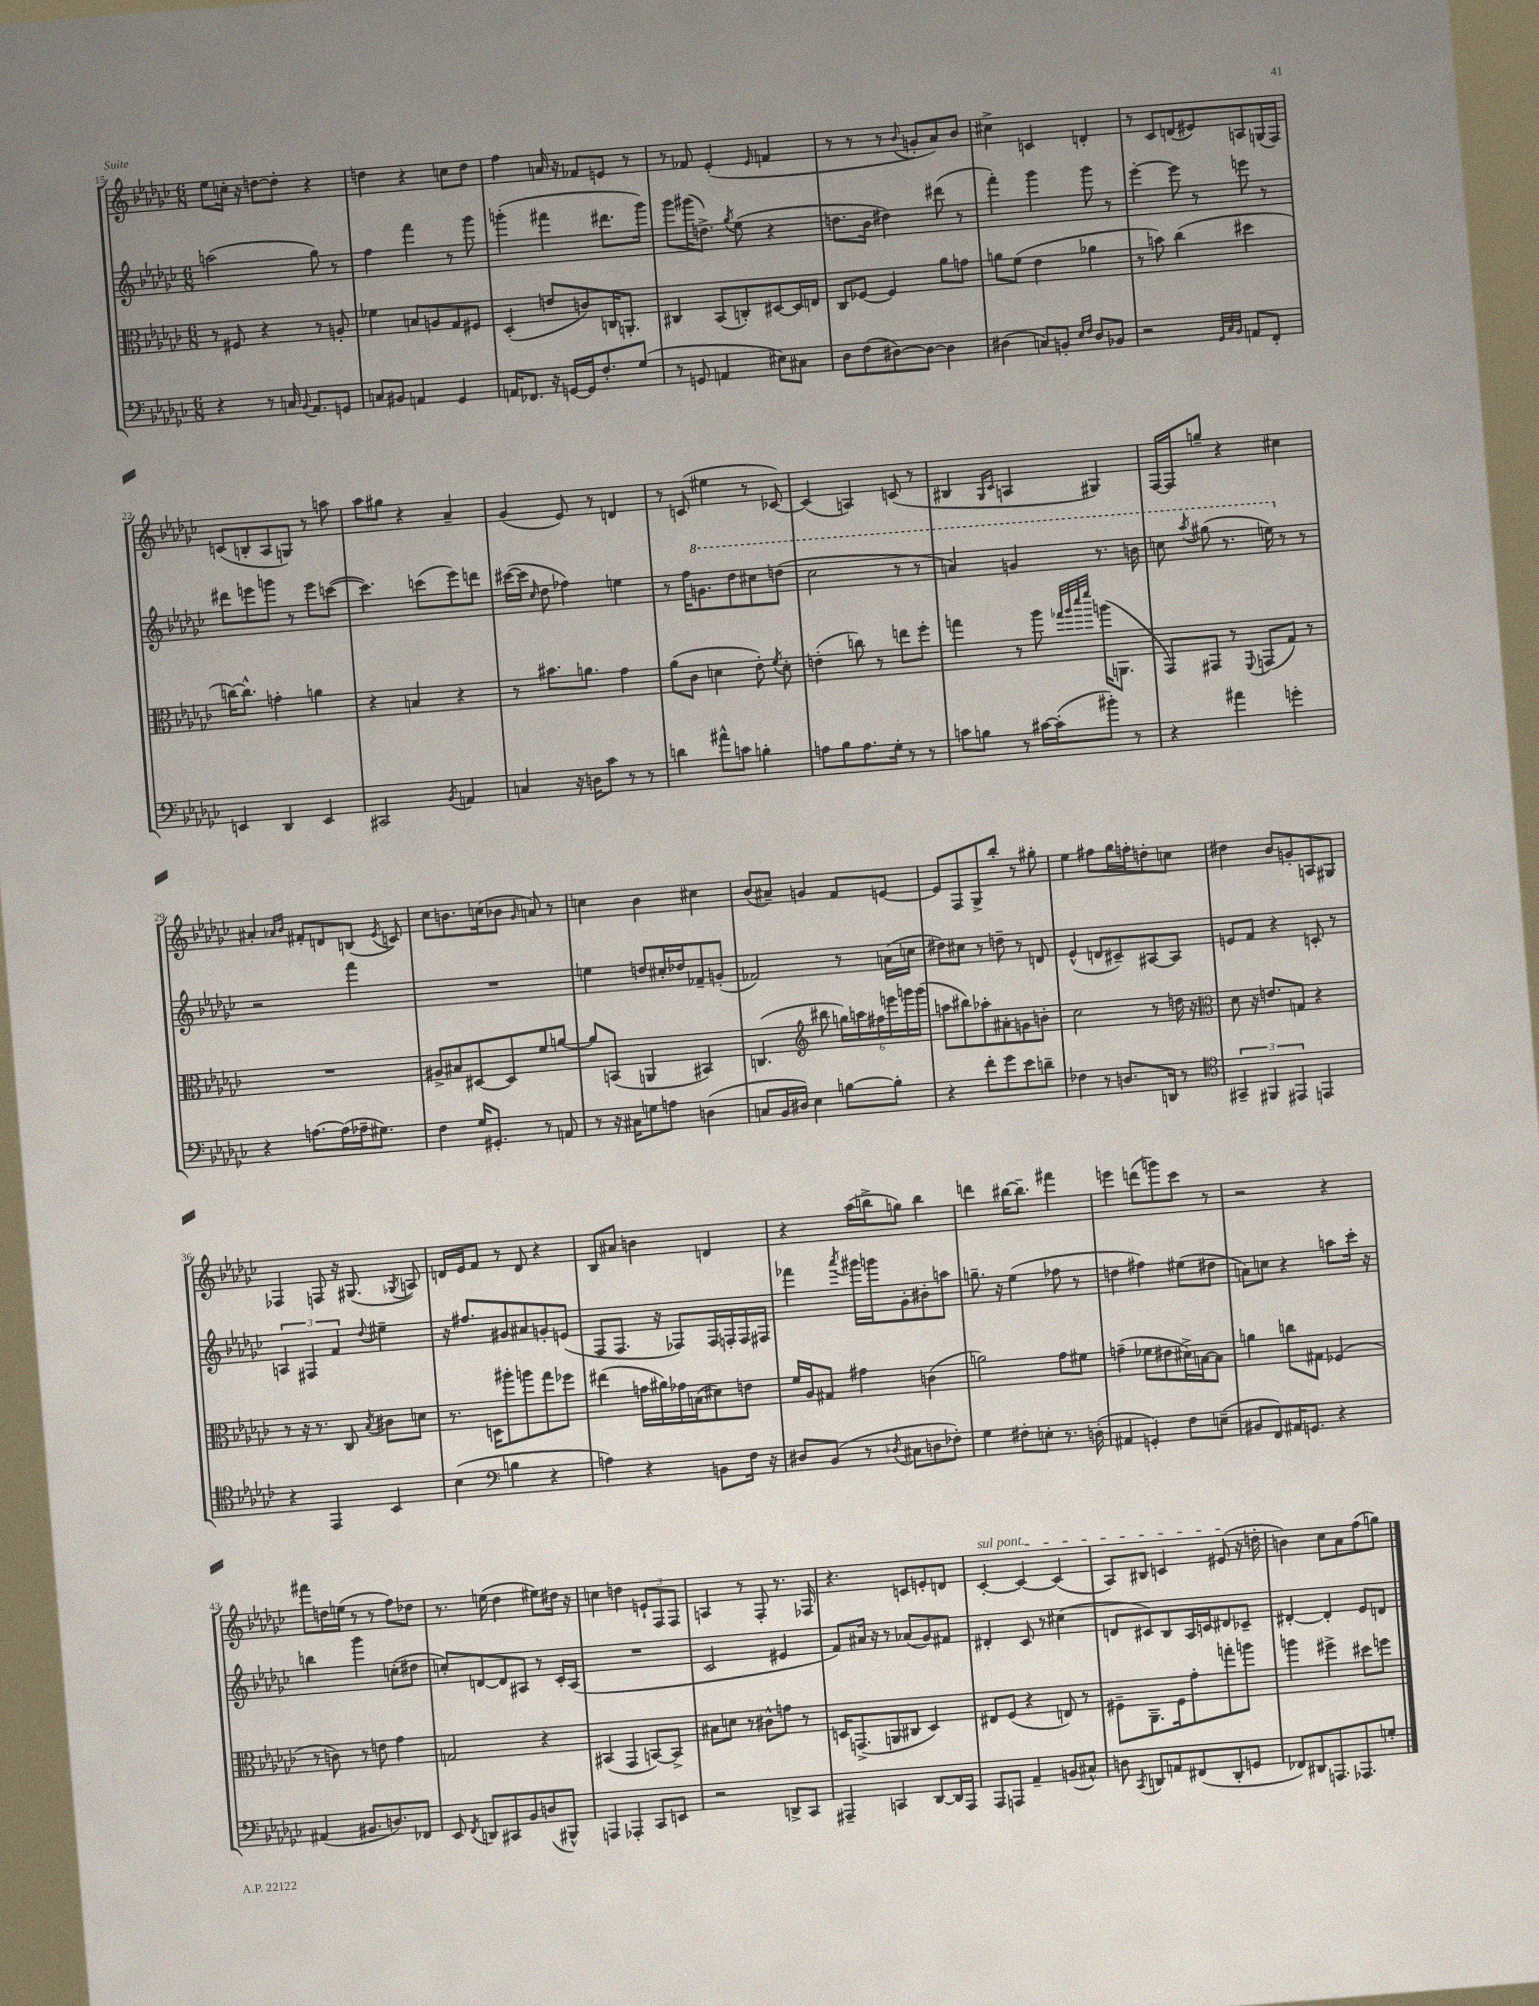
<<
\new StaffGroup <<
\new Staff = "s0" {
    \clef treble \key ges \major \numericTimeSignature \time 6/8
    \autoBeamOff ees''8[ c''16]-. r16 d''8[~ d''8]-. r4 |
    d''4 r4 c''8[ d''8] |
    f''4 a'16 r16 fes'8[ e'8] r8 |
    r8 fes'8 ees'4-.( \grace { ees'16 } f'4 |
    r8 r8 r8 \appoggiatura { bes'8 } g'8[-. aes'8) bes'8] |
    cis''4-> c'4 d'4-. |
    r8 ces'8[ d'8( eis'8) a8 g16( f16]) |
    c'8[( b8-. aes8 g8]) r8 a''8 |
    aes''8[ gis''8] r4 aes'4-- |
    ges'4( ees'8) r8 d'4 |
    r8 c'8( eis''4 r8 ces'8~) |
    ces'4( a4) c'8( r8 |
    bis4 \grace { ges16[ ces'16] } a4 gis4) |
    f16[~ f16 g''8]-- r4 cis''4 |
    ais'4-. \grace { aes'16[ bes'16] } fis'8[-. d'8 b8]( \acciaccatura { ees'8 } c'8) |
    ces''8[ b'8. c''16( bes'8] \grace { ges'16 } a'8) r8 |
    c''4 bes'4 cis''4 |
    bes'8[( ais'8]--) g'4 f'8[ e'8]~ |
    e'8[ f8 ges8-> bes''8]-. r8 gis''8-. |
    ees''4 fis''8[ ges''16 f''16-. d''8-. c''8] |
    dis''4 bes'8[ g'8-. a8 gis8] |
    fes4 f8 r16 gis8.( \acciaccatura { ges8 } a8) |
    d'16[ ees'16 f'8] r8 d'8 r4 |
    bes8[ ais'8] b'4 d'4 |
    r4 aes''16[( b''16-> g''8]) b''4 |
    d'''4 bis''16[~ bis''8.]-- fis'''4 |
    e'''4 d'''8[( g'''8) ces'''8] r8 |
    r2 r4 |
    fis'''8[ d''16 e''16]( r8 r8 f''8[) des''8] |
    r8. e''16( des''4 eis''8[) dis''16] r16 |
    c''4 d''4 \tuplet 3/2 { e'8[-! f8 f8] } |
    a4 r8 f8-. r8. fes16 |
    r4. c'8[ e'8-. d'8] |
    \once \override TextSpanner.bound-details.left.text = \markup { \italic "sul pont." } ces'4~-.\startTextSpan ces'4~ ces'4( |
    aes8[) bis8] c'4 eis'8\stopTextSpan( r16 d''16-. |
    b'4) ces''8[ aes'8 f''8( g''8]) \bar "|." |
}
\new Staff = "s1" {
    \clef treble \key ges \major \numericTimeSignature \time 6/8
    \autoBeamOff a''2( ges''8) r8 |
    f''4 f'''4 r8 ges'''8 |
    g'''4-.( fis'''4 dis'''8.[ g'''16]) |
    ges'''8[ gis'''16( d''8.]->) \acciaccatura { ges''8 } ees''8( r4 |
    d''8.[ bes'16] dis''4) dis'''8( r8 |
    f'''4-.) ges'''4 ges'''8 r8 |
    ees'''4~-. ees'''8 r8 e'''8 r8 |
    dis'''8[ e'''8 g'''8] r8 e'''8[ c'''8]~( |
    c'''4.) c'''8[( ees'''8) d'''8] |
    cis'''16[~( cis'''16] \grace { ces''16 } des''8 fes''4) e''4 |
    r8 f''16[ \ottava #1 g''8. des'''8 cis'''8 d'''8]( |
    ces'''2 r8 r8 |
    a''4) g''4 r8. b''16 |
    c'''8 \acciaccatura { aes'''8 } gis'''8( r8. e'''16) \ottava #0 r8 r8 |
    r2 f'''4 |
    R2. |
    e''4 d''8[ cis''16-. des''16 fes'8-- g'8]-.( |
    fes'2) r8 a'16[( c''16] |
    dis''8[) cis''8] r8 d''8-- r8 d'8 |
    ees'4-^( d'8[ cis'8--) ais8~ ais8] |
    e'8[ f'8] r4 c'8-. r8 |
    \tuplet 3/2 { a4 fis4 f'4 } \appoggiatura { des''8 } eis''4-- |
    r16 fis''8.[ gis'8 ais'8 g'8-. e'8]( |
    f8[ f8.] r16 fes8[) fes16 f16-. f16 fis16] |
    fes'''4 \acciaccatura { aes'''8 } gis'''16[ g'''16 ges'8-. bis'8-. a''8] |
    g''8.-- r16 ees''4( fes''8 r8 |
    d''4 fis''4) eis''8[( dis''8] |
    a'8[) c''8] r4 a''8[ ces'''16]-. r16 |
    b''4 ges'''4 c''8[-.( dis''8] |
    c''8[-.) d'8~ d'8 ais8] r8 ces'16[-. ais16]( |
    R2. |
    ces'2 eis'4 |
    f'8[) ais'16] r16 r8 aes'8[( ges'8) fis'8] |
    dis'4-. ces'8 r8 cis''4( |
    d'8[ cis'8) bes8 aes16 c'16 dis'8 ces'8]-- |
    dis'4~-. dis'4-. ees'8[ d'8] \bar "|." |
}
\new Staff = "s2" {
    \clef alto \key ges \major \numericTimeSignature \time 6/8
    \autoBeamOff r8 fis8 r4 r8 a8-. |
    fes'4 b8[ a8 ges8 fis8] |
    des4-.( e'8[ c'8) c16 a,8.]-. |
    cis4 bes,8[( c8-.) dis8~ dis16 e16] |
    ces8[ fes8]~ fes4 aes'8[ g'8] |
    a'8[ f'8]( ees'4 aes'4 |
    r8 b'8) ces''4( dis''4 |
    c''16[~) c''8.]-^ g'4-. a'4 |
    r4 b4 r4 |
    r8 bis'8.[ a'8.] ges'4 |
    aes'8[( ces'8] d'4 ees'8-.) \acciaccatura { f'8 } d'8-. |
    e'4-.( c''8) r8 e''8[ f''8]-. |
    g''4 r8 aes''8 \grace { ges''32[ aes''32 des'''32 f'''32] } a''16[( a,8.] |
    ges,8[) gis,8] r8 \appoggiatura { f,8 } g,8[( ges8]) r8 |
    R2. |
    ais8[-> bis8 dis8~ dis8 f'8 a'8]~ |
    a'8[ b,8]( a,4 bis,4) |
    c4.( \clef treble bis''8 \tuplet 6/4 { g''16[) a''16 fis''16 e'''16 g'''16 g'''16]( } |
    a''8[ bis''8) aes''8-. ais'8-. g'8 b'8]-. |
    ces''2 r8 d''16 r16 |
    \clef alto des'8 r16 e'8.[ g8] r4 |
    r8 r16 r8. ces8 \acciaccatura { bes8 } cis'8[ d'8] |
    r8. d16[ ais''8-. a''8 ges''8 fes''8] |
    eis''4( g'16[ ais'16) ges'16 b16( dis'8) e'8] |
    f'16[ aes16 gis8] gis'4 c'4( |
    a'2) ges'8[ fis'8] |
    g'4--( fes'8[ eis'8 dis'16->) b16~ b8] |
    a'4 c''8[ gis8] fes4( |
    r8 c'8) r8 e'8 ges'4 |
    g2 r4 |
    bis,4( ges,4 b,8[~) b,8]-> |
    bis8[ d'8] r8 cis'8[-^ g'8] r8 |
    d16[ g,8.->( a,8 cis8] d4) |
    eis8[ f8]( r4 e8) r8 |
    fis8[-- aes,8.-- fis16 ges'8-. g''8-. a''8] |
    a''4 fis''4-> dis''8[ f''8] \bar "|." |
}
\new Staff = "s3" {
    \clef bass \key ges \major \numericTimeSignature \time 6/8
    \autoBeamOff r4 r8 c16 \appoggiatura { bes,8 } aes,8.[ g,8] |
    c8[ bis,8] a,4 ges,4 |
    a,16[ fes,8.] r16 g,16[~ g,16 f8.-. ges8]( |
    r8 g,8 a,4 eis8[) cis8] |
    des8[ f8( dis8~) dis8]~ dis4 |
    dis4( c8[) b,8]-. \grace { ees16[ f16] } dis8[ bes,8] |
    r2 \grace { ges,32[ ces32 bes,32] } a,8[ f,8]-. |
    e,4 des,4 e,4 |
    cis,2 \acciaccatura { bes,8 } a,4 |
    c4 r16 d16[ ces'8] r8 r8 |
    d'4 ais'8[-^ c'8] b4-. |
    a8[ bes8 a8. ges16]-. r8 r8 |
    c'8[ b8] r8 cis'16[~ cis'16-.( bis'8]-.) r8 |
    r4 ais'4 g'4-. |
    r4 a8.[~ a16( aes16-- gis8.]) |
    f4 ges16[ gis,8.]-. r8 a,8 |
    r8 r16 cis16[ g8 a8] d4( |
    c8[ bes,16 dis16]) ees4 b8[~ b8]-. |
    r4 f'8[-. ges'8 ees'8 d'8]-- |
    fes4 r8 d8.[ d,16] r8 |
    \clef tenor \tuplet 3/2 { gis,4-- fis,4 eis,4 } e,4 |
    r4 ees,4 bes,4 |
    bes4( \clef bass b4 r4 |
    a4) r4 b,8[ f16] r16 |
    dis8[ bes,8]( r8 \acciaccatura { des8 } cis8[ d8 fes8]-.) |
    ges4 fis8[-. e8]-. r8. d16-.( |
    ais,4 g,4-.) f8[ e8]--( |
    bis,8[ f,8) ais,16 g,8.] r4 |
    ais,4( bis,8.[ d8.) fes,8] |
    ees,8 \acciaccatura { f,8 } d,8[ cis,8 bes,8 d8( bis,,8]-^) |
    a,,4 aes,,4-. ces,8[ e,8] |
    r2 d,8[-> ces,8] |
    ais,,4-- c,4 des,8[~ des,16 ais,,16] |
    aes,,8[ a,,8] aes,4-- b,8[( cis8]-^) |
    d8 \acciaccatura { ces,8 } d,8[ a,8 fis,8( d,8-. g,8] |
    fes,8[) dis,8 a,,8. aes,,8. g8]-. \bar "|." |
}
>>
>>
\layout { \context { \Score currentBarNumber = #15 } }
